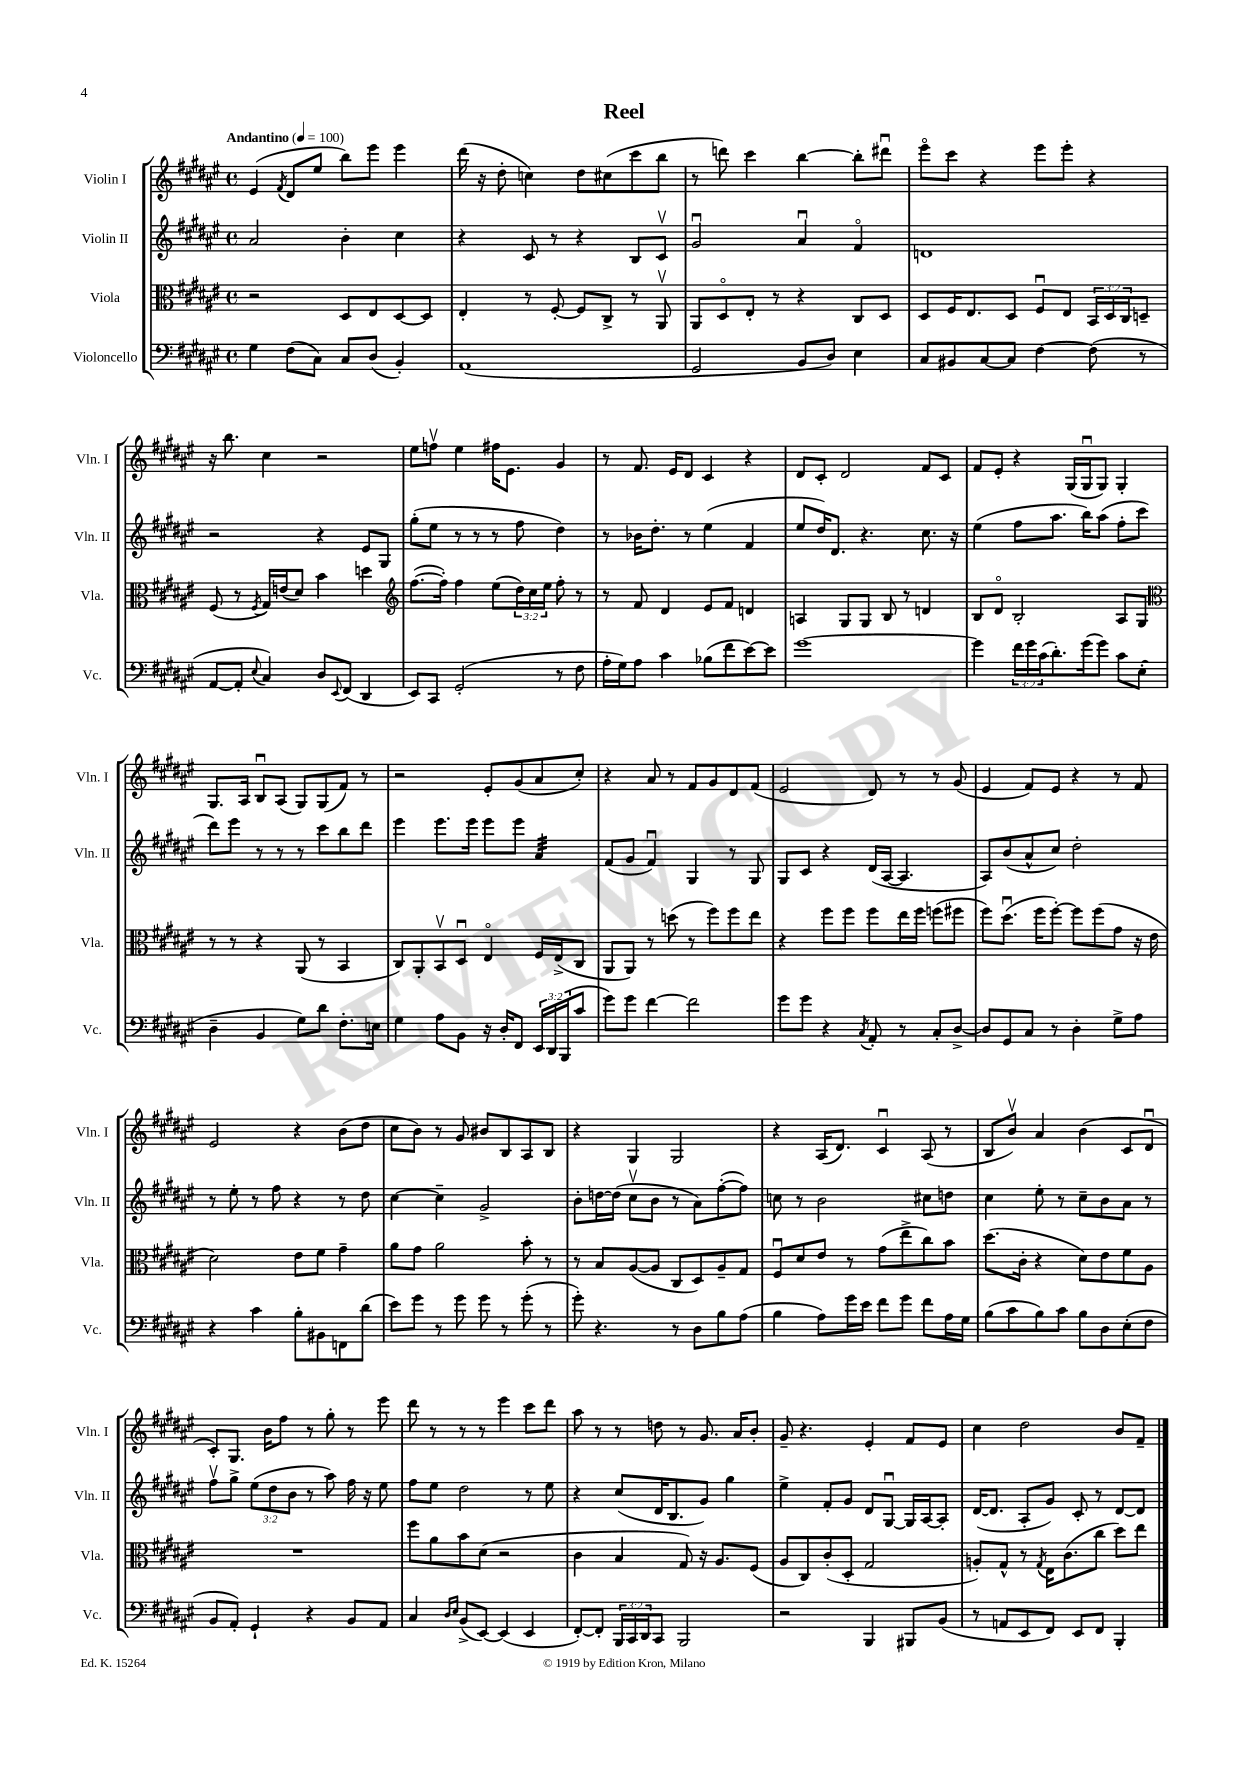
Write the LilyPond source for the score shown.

\header { title = "Reel" }
<<
\new StaffGroup <<
\new Staff = "s0" \with { instrumentName = "Violin I" shortInstrumentName = "Vln. I" } {
    \clef treble \key fis \major \defaultTimeSignature \time 4/4 \tempo "Andantino" 4 = 100
    eis'4( \acciaccatura { fis'8 } dis'8 eis''8 b''8) eis'''8 eis'''4 |
    dis'''16( r16 dis''8-. c''4) dis''8 cis''8( cis'''8 b''8 |
    r8 d'''8) cis'''4 b''4~ b''8-. dis'''8\downbow |
    eis'''8\flageolet cis'''8 r4 eis'''8 eis'''8-. r4 |
    r16 b''8. cis''4 r2 |
    eis''8 f''8\upbow eis''4 fis''16 eis'8. gis'4 |
    r8 fis'8. eis'16 dis'8 cis'4 r4 |
    dis'8 cis'8-. dis'2 fis'8 cis'8 |
    fis'8 eis'8-. r4 gis16( gis16\downbow gis8) gis4-. |
    gis8. ais16 b8\downbow ais8( gis8) gis8( fis'8) r8 |
    r2 eis'8-. gis'8( ais'8 cis''8-.) |
    r4 ais'8 r8 fis'8 gis'8 dis'8 fis'8( |
    eis'2 dis'8) r8 r8 gis'8( |
    eis'4 fis'8) eis'8 r4 r8 fis'8 |
    eis'2 r4 b'8( dis''8 |
    cis''8 b'8) r8 gis'8 bis'8 b8 ais8 b8 |
    r4 gis4 gis2 |
    r4 ais16( dis'8.) cis'4\downbow ais8( r8 |
    b8 b'8\upbow) ais'4 b'4( cis'8 dis'8\downbow |
    cis'8-.) gis8. b'16 fis''8 r8 gis''8-. r8 eis'''8 |
    dis'''8 r8 r8 r8 eis'''4 cis'''8 dis'''8 |
    ais''8 r8 r8 d''8 r8 gis'8. ais'16 b'8-. |
    gis'8-- r4. eis'4-. fis'8 eis'8 |
    cis''4 dis''2 b'8 fis'8-- \bar "|." |
}
\new Staff = "s1" \with { instrumentName = "Violin II" shortInstrumentName = "Vln. II" } {
    \clef treble \key fis \major \defaultTimeSignature \time 4/4 \override Staff.TupletNumber.text = #tuplet-number::calc-fraction-text
    ais'2 b'4-. cis''4 |
    r4 cis'8 r8 r4 b8 cis'8\upbow |
    gis'2\downbow ais'4\downbow fis'4\flageolet |
    d'1 |
    r2 r4 eis'8 gis8 |
    gis''8-.( eis''8 r8 r8 r8 fis''8 dis''4) |
    r8 bes'16 dis''8.-. r8 eis''4( fis'4 |
    eis''8 dis''16) dis'8. r4. cis''8. r16 |
    eis''4( fis''8 ais''8. b''16) ais''8( fis''8-. cis'''8 |
    dis'''8) eis'''8 r8 r8 r8 cis'''8 b''8 dis'''8 |
    eis'''4 eis'''8. eis'''16 eis'''8 eis'''8 ais'4:32 |
    fis'8( gis'8 fis'4\downbow) gis4 r8 gis8 |
    gis8 cis'8 r4 dis'16( ais16~ ais4. |
    ais8) b'8( ais'8-^ cis''8) dis''2-. |
    r8 eis''8-. r8 fis''8 r4 r8 dis''8 |
    cis''4~ cis''4-- gis'2-> |
    b'8-. d''16~ d''16( cis''8\upbow b'8 r8 ais'8) fis''8~-.( fis''8) |
    c''8 r8 b'2 cis''8 d''8 |
    cis''4 eis''8-. r8 cis''8-- b'8 ais'8 r8 |
    fis''8\upbow gis''8-> \tuplet 3/2 { eis''8( dis''8 b'8 } r8 ais''8) fis''16 r16 eis''8 |
    fis''8 eis''8 dis''2 r8 eis''8 |
    r4 cis''8( dis'16 b8. gis'8) gis''4 |
    eis''4-> fis'8-. gis'8 dis'8 gis8~\downbow gis16 ais16~ ais8-. |
    dis'16~( dis'8. ais8-. gis'8) cis'8-. r8 dis'8~ dis'8 \bar "|." |
}
\new Staff = "s2" \with { instrumentName = "Viola" shortInstrumentName = "Vla." } {
    \clef alto \key fis \major \defaultTimeSignature \time 4/4 \override Staff.TupletNumber.text = #tuplet-number::calc-fraction-text
    r2 dis8 eis8 dis8~ dis8 |
    eis4-. r8 fis8~-. fis8 cis8-> r8 ais,8\upbow |
    ais,8 dis8\flageolet eis8-. r8 r4 cis8 dis8 |
    dis8 fis16 eis8. dis8 fis8\downbow eis8 \tuplet 3/2 { b,16 dis16 cis16 } d8-- |
    fis8( r8 \acciaccatura { fis8 } gis16) e'16( dis'8) b'4 d''4 |
    \clef treble fis''8.~( fis''16-.) fis''4 eis''8( \tuplet 3/2 { dis''16) cis''16 eis''16 } fis''8-. r8 |
    r8 fis'8 dis'4 eis'8 fis'8 d'4 |
    a4 gis8 gis8 b8 r8 d'4 |
    b8 dis'8\flageolet b2-. ais8 gis8 |
    \clef alto r8 r8 r4 ais,8( r8 b,4 |
    cis8) ais,8-. b,8\upbow dis8\downbow eis4\flageolet fis16 eis16->( cis8 |
    ais,8 ais,8) r8 d''8( r8 fis''8) fis''8 eis''8 |
    r4 fis''8 fis''8 fis''8 eis''16 fis''16 f''8( fis''8 |
    fis''8) dis''8.\downbow( fis''16 fis''8~-.) fis''8 fis''8( gis'8 r16 eis'16 |
    dis'2) eis'8 fis'8 gis'4-- |
    ais'8 gis'8 ais'2 b'8-. r8 |
    r8 b8 ais8~( ais8 cis8 dis8) ais8-- gis8 |
    fis8\downbow dis'8 eis'8 r8 gis'8( eis''8-> cis''8) b'8 |
    dis''8.( cis'16-. r4 dis'8) eis'8 fis'8 ais8 |
    R1 |
    fis''8 ais'8 b'8 dis'8( r2 |
    cis'4 b4 gis8) r16 ais8. fis8( |
    ais8 cis8) cis'8-.( dis8-. gis2 |
    a8-.) gis8-^ r8 \acciaccatura { gis8 } eis16 cis'8.( cis''8 dis''8) eis''8 \bar "|." |
}
\new Staff = "s3" \with { instrumentName = "Violoncello" shortInstrumentName = "Vc." } {
    \clef bass \key fis \major \defaultTimeSignature \time 4/4 \override Staff.TupletNumber.text = #tuplet-number::calc-fraction-text
    gis4 fis8( cis8) cis8 dis8( b,4-.) |
    ais,1( |
    gis,2 b,8 dis8) eis4 |
    cis8 bis,8 cis8~ cis8 fis4~ fis8( r8 |
    ais,8~ ais,8-. \appoggiatura { eis8 } cis4) dis8 \appoggiatura { eis,8 } fis,8( dis,4 |
    eis,8) cis,8 gis,2-.( r8 fis8 |
    ais16-. gis16) ais8 cis'4 bes8( fis'8 eis'8~) eis'8 |
    gis'1~ |
    gis'4 \tuplet 3/2 { fis'16 gis'16 cis'16( } dis'8.-.) gis'16( gis'8) cis'8 eis8-.( |
    dis4-- b,4 gis8) dis'8 fis8.-. e16 |
    gis4 ais8 b,8 r16 dis16-. fis,8 \tuplet 3/2 { eis,16 dis,16 b,,16( } cis'8 |
    gis'8) gis'8 fis'4~ fis'2 |
    gis'8 gis'8 r4 \acciaccatura { cis8 } ais,8-. r8 cis8-. dis8~-> |
    dis8 gis,8 cis8 r8 dis4-. gis8-> ais8 |
    r4 cis'4 b8-. bis,8 f,8 dis'8( |
    eis'8) gis'8 r8 gis'8 gis'8 r8 gis'8-.( r8 |
    gis'8-.) r4. r8 dis8 b8 ais8( |
    b4 ais8) gis'16 eis'16 fis'8 gis'8 fis'8 ais16 gis16 |
    b8( cis'8 b8) cis'8 b8 dis8 eis8-.( fis8 |
    b,8 ais,8-.) gis,4-! r4 b,8 ais,8 |
    cis4 \grace { dis16 eis16 } b,8->( eis,8~) eis,4( eis,4 |
    fis,8~-.) fis,8-. \tuplet 3/2 { b,,16 cis,16 dis,16 } cis,8 b,,2 |
    r2 b,,4 bis,,8 b,8( |
    r8 a,8 eis,8 fis,8) eis,8 fis,8 b,,4-. \bar "|." |
}
>>
>>
\layout { \context { \Score \remove "Bar_number_engraver" } }
